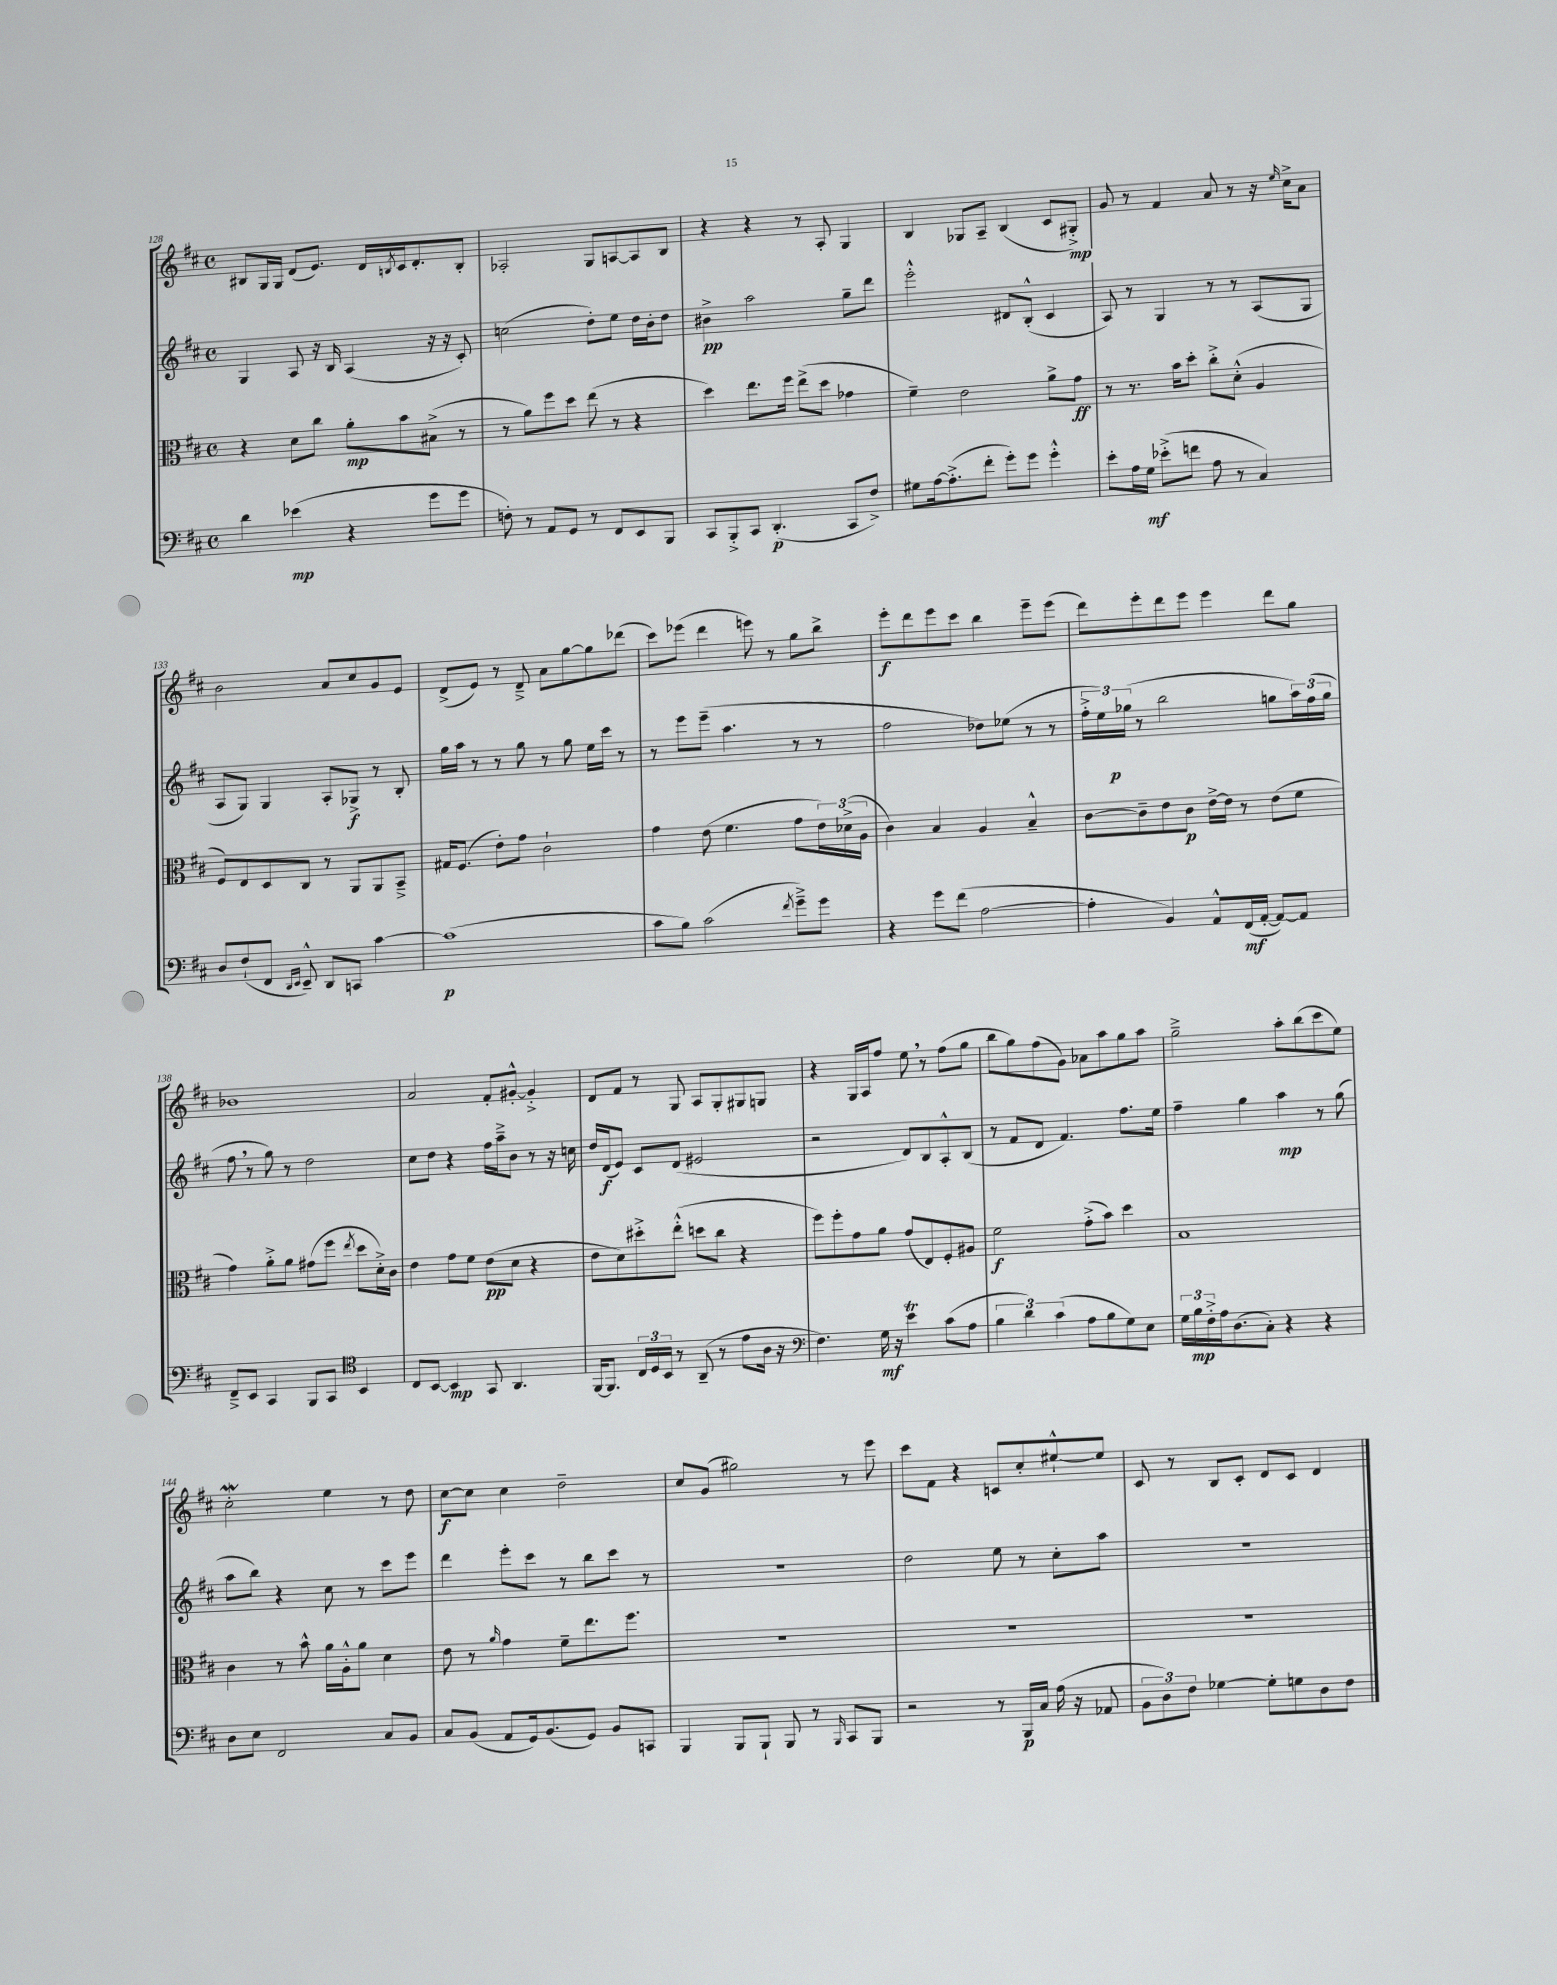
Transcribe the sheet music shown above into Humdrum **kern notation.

**kern	**kern	**kern	**kern
*staff4	*staff3	*staff2	*staff1
*clefF4	*clefC3	*clefG2	*clefG2
*k[f#c#]	*k[f#c#]	*k[f#c#]	*k[f#c#]
*M4/4	*M4/4	*M4/4	*M4/4
*met(c)	*met(c)	*met(c)	*met(c)
4d\	4r	4G/	8B#/L
.	.	.	16G/L
.	.	.	16G/JJ
(4e-\	8d\L	8A/	(8d/L
.	8cc#\J	16r	8.e/J)
.	.	16B/	.
4r	8a'\L	(4A/	.
.	.	.	16d/LL
.	.	.	8qB/
.	8b\	.	16c#/J
.	.	.	8.d'/
8g\L	(8B#^\J	16r	.
.	.	16r	.
8g\J	8r	8c#'/)	8B'/J
=	=	=	=
8F'\)	8r	(2cc\	2A-'/
8r	8a\L)	.	.
8AA/L	8ff#\	.	.
8GG/J	8dd\J	.	.
8r	(8ee\	8dd'\L)	8G/L
8FF#/L	8r	8ee\J	[8A/
8EE/	4r	16dd\LL	8A/]
.	.	16b'\J	.
8BBB/J	.	8dd\J	8B/J
=	=	=	=
8CC#/L	4dd\)	4b#^\	4r
8BBB'^/	.	.	.
8CC#/J	8.ee\L	2aa\	4r
(4.DD'/	.	.	.
.	16ff#\Jk	.	.
.	(8ee^\L	.	8r
.	8dd\J	.	8A'/
8CC#/L	4g-\	8gg~\L	4G/
8F#^/J)	.	8ddd\J	.
=	=	=	=
8G#\L	4f#~\)	2eee'^^\	4B/
[16A\k	.	.	.
(8.A'^\]	.	.	.
.	2e\	.	8G-/L
8f#'\J	.	.	8A~/J
8g'\L)	.	8d#/L	(4B/
8g\J	.	(8B'^^/J	.
4g'^^\	8a^\L	4c#/	8c#/L
.	8g\J	.	8G#'^/J)
=	=	=	=
8e'\L	8r	8A/)	8g/
16A\L	8.r	8r	8r
16G\JJ	.	.	.
(8e-'^\L	.	4G/	4f#/
.	16b\LK	.	.
8f\J	8dd'\J	.	.
8A\	8cc#'^\L	8r	8a/
8r	(8d'^^\J	8r	8r
4C#/)	4A/	(8A/L	16r
.	.	.	16qqee/
.	.	.	16cc#^\LK
.	.	8G/J	8a\J
=	=	=	=
8D/L	8F#/L)	8A/L	2b\
(8F#`/	8E/	8G/J)	.
8FF#/J	8D/	4G/	.
16qqDD/LL	.	.	.
16qqEE/JJ	.	.	.
8EE~^^/)	8C#/J	.	.
8DD/L	8r	8A'/L	8a/L
8CC/J	8AA/L	8G-^/J	8cc#/
[4c#\	8AA/	8r	8g/
.	8BB~^/J	8B'/	8e/J
=	=	=	=
(1c#]	16G#/LK	16gg\LL	(8d^/L
.	(8.F#/J	16aa\JJ	.
.	.	8r	8e/J)
.	8e'\L)	8r	8r
.	8g\J	8gg\	8d~^/
.	2c#`\	8r	8a\L
.	.	8gg\	[8gg\
.	.	16ee\LL	8gg\]
.	.	16ccc#\JJ	.
.	.	8r	(8ddd-\J
=	=	=	=
8c#\L	4g\	8r	8ccc#\L)
8B\J)	.	8eee\L	(8eee-\J
(2c#\	(8e\	(8eee~\J	4ddd\
.	4.f#\	4.aa\	.
.	.	.	8eee\)
.	.	.	8r
8qf#/	.	.	.
8g~^\L)	8g\L	8r	8gg\L
8g\J	24e\L)	8r	8bb^\J
.	(24d-^\	.	.
.	24A\JJ	.	.
=	=	=	=
4r	4c#\)	2ff#\	8eee'\L
.	.	.	8ddd\
8g\L	4B/	.	8eee\
(8f#\J	.	.	8ccc#\J
[2A\	4A/	8dd-\L)	4bb\
.	.	(8ee-\J	.
.	4B~^^/	8r	8eee~\L
.	.	8r	(8eee\J
=	=	=	=
4A'\]	[8c#\L	24ff#'^\LL	8ddd\L)
.	.	24ee\)	.
.	.	(24gg-\JJ	.
.	8c#~\]	8r	8eee'\
4BB/)	8e\	2bb\	8ddd\
.	8c#\J	.	8eee\J
8AA^^/L	[16e^\LL	.	4eee\
.	16e\]JJ	.	.
(16FF#/L	8r	.	.
[16AA'/JJ	.	.	.
8AA/_L)	(8e\L	8gg\L	8ddd\L
8AA/]J	8f#\J	24aa\L)	8gg\J
.	.	(24ff#\	.
.	.	24gg\JJ	.
=	=	=	=
8FF#~^/L	4g\)	8ff#\	1b-
8EE/J	.	8r	.
4CC#/	8a'^\L	8gg\)	.
.	8a\J	8r	.
8BBB/L	(8g#\L	2dd\	.
8CC#/J	8ff#\J	.	.
*clefC4	*	*	*
.	8qee/	.	.
4BB/	8dd\L	.	.
.	16d'^\L)	.	.
.	16c#\JJ	.	.
=	=	=	=
8C#/L	4e\	8cc#\L	2a/
[8BB/J	.	8dd\J	.
4BB/]	8g\L	4r	.
.	8f#\J	.	.
8GG/	(8e\L	16ff#\LL	8f#'/L
.	.	16aa~^\J	.
4.AA/	8d\J	8b\J	[8g#'^^/J
.	4r	8r	4g#'^/]
.	.	16r	.
.	.	16cc\	.
=	=	=	=
[16FF#/LK	8e\L	16dd/LL	8d/L
8.FF#/]J	.	(16d/J	.
.	8d\)	8e/J)	8f#/J
24C#/LL	8dd#'^\	8c#/L	8r
24D/	.	.	.
24BB/JJ	.	.	.
8r	(8ee'^^\J	(8d/J	8G/
(8AA~/	8dd\L	2e#/	8A/L
8r	8cc#\J	.	8G'/
8e\L	4r	.	8G#/
16A\Jk	.	.	8G/J
16r	.	.	.
=	=	=	=
*clefF4	*	*	*
4.F#\)	8ff#\L)	2r	4r
.	8ff#'\	.	.
.	8g\	.	16G/LL
.	.	.	16A/J
16G\	8a\J	.	8ff#/J
16r	.	.	.
4e\	(8g/L	8d/L)	8ee\
.	8E/)	8B/	8r
(8c#\L	8F#'/	8A'^^/	(8ff#\L
8A\J	8A#/J	(8B/J	8gg\J
=	=	=	=
6B\	2f#\	8r	8bb\L
.	.	8f#/L	8gg\)
6d\)	.	.	.
.	.	8d/J	(8ff#\
(6c#\	.	.	.
.	.	4.f#/)	8g\J)
8A\L	(8g'^\L	.	8a-\L
8B\	8b\J)	.	8aa\
8G\)	4dd\	8.ff#\L	8gg\
8E\J	.	.	8aa\J
.	.	16ee\Jk	.
=	=	=	=
24G\LL	1B	4ff#~\	2gg~^\
24B\	.	.	.
24F#'^\	.	.	.
16A\J	.	.	.
(8.D\	.	.	.
.	.	4gg\	.
8C#'\J)	.	.	.
4r	.	4aa\	8aa'\L
.	.	.	(8bb\
4r	.	8r	8ccc#\
.	.	(8gg\	8ee\J)
=	=	=	=
8D\L	4c#\	8aa\L	2cc#'\
8E\J	.	8bb\J)	.
2FF#/	8r	4r	.
.	8b^^\	.	.
.	16a\LL	8cc#\	4ee\
.	16A'^^\J	.	.
.	8a\J	8r	.
8C#/L	4d\	8ccc#\L	8r
8BB/J	.	8eee\J	8dd\
=	=	=	=
8C#/L	8e\	4ddd\	[8cc#\L
(8BB/J	8r	.	8cc#\]J
.	16qqa/	.	.
8AA/L	4g\	8eee'\L	4cc#\
16GG/k)	.	8ccc#\J	.
(8.BB/	.	.	.
.	8f#~\L	8r	2dd~\
8GG/J)	8.ee\	8bb\L	.
8BB/L	.	8ccc#\J	.
.	8.ff#\J	.	.
8CC/J	.	8r	.
=	=	=	=
4BBB/	1r	1r	8cc#/L
.	.	.	(8g/J
8BBB/L	.	.	2gg#\)
8BBB`/J	.	.	.
8BBB/	.	.	.
8r	.	.	.
16qqBBB/	.	.	.
8CC#/L	.	.	8r
8BBB/J	.	.	8eee\
=	=	=	=
2r	1r	2dd\	8ccc#\L
.	.	.	8f#\J
.	.	.	4r
8r	.	8ee\	8c/L
16BBB/LL	.	8r	8cc#'/
16C#/JJ	.	.	.
(16A\	.	8cc#'\L	[8ee#`^^/
16r	.	.	.
8AA-/	.	8aa\J	8ee#/]J
=	=	=	=
12BB\L	1r	1r	8c#/
12D\)	.	.	.
.	.	.	8r
12F#\J	.	.	.
[4G-\	.	.	8B/L
.	.	.	8c#'/J
8G-'\]L	.	.	8d/L
8G\	.	.	8c#/J
8D\	.	.	4d/
8F#\J	.	.	.
==	==	==	==
*-	*-	*-	*-
